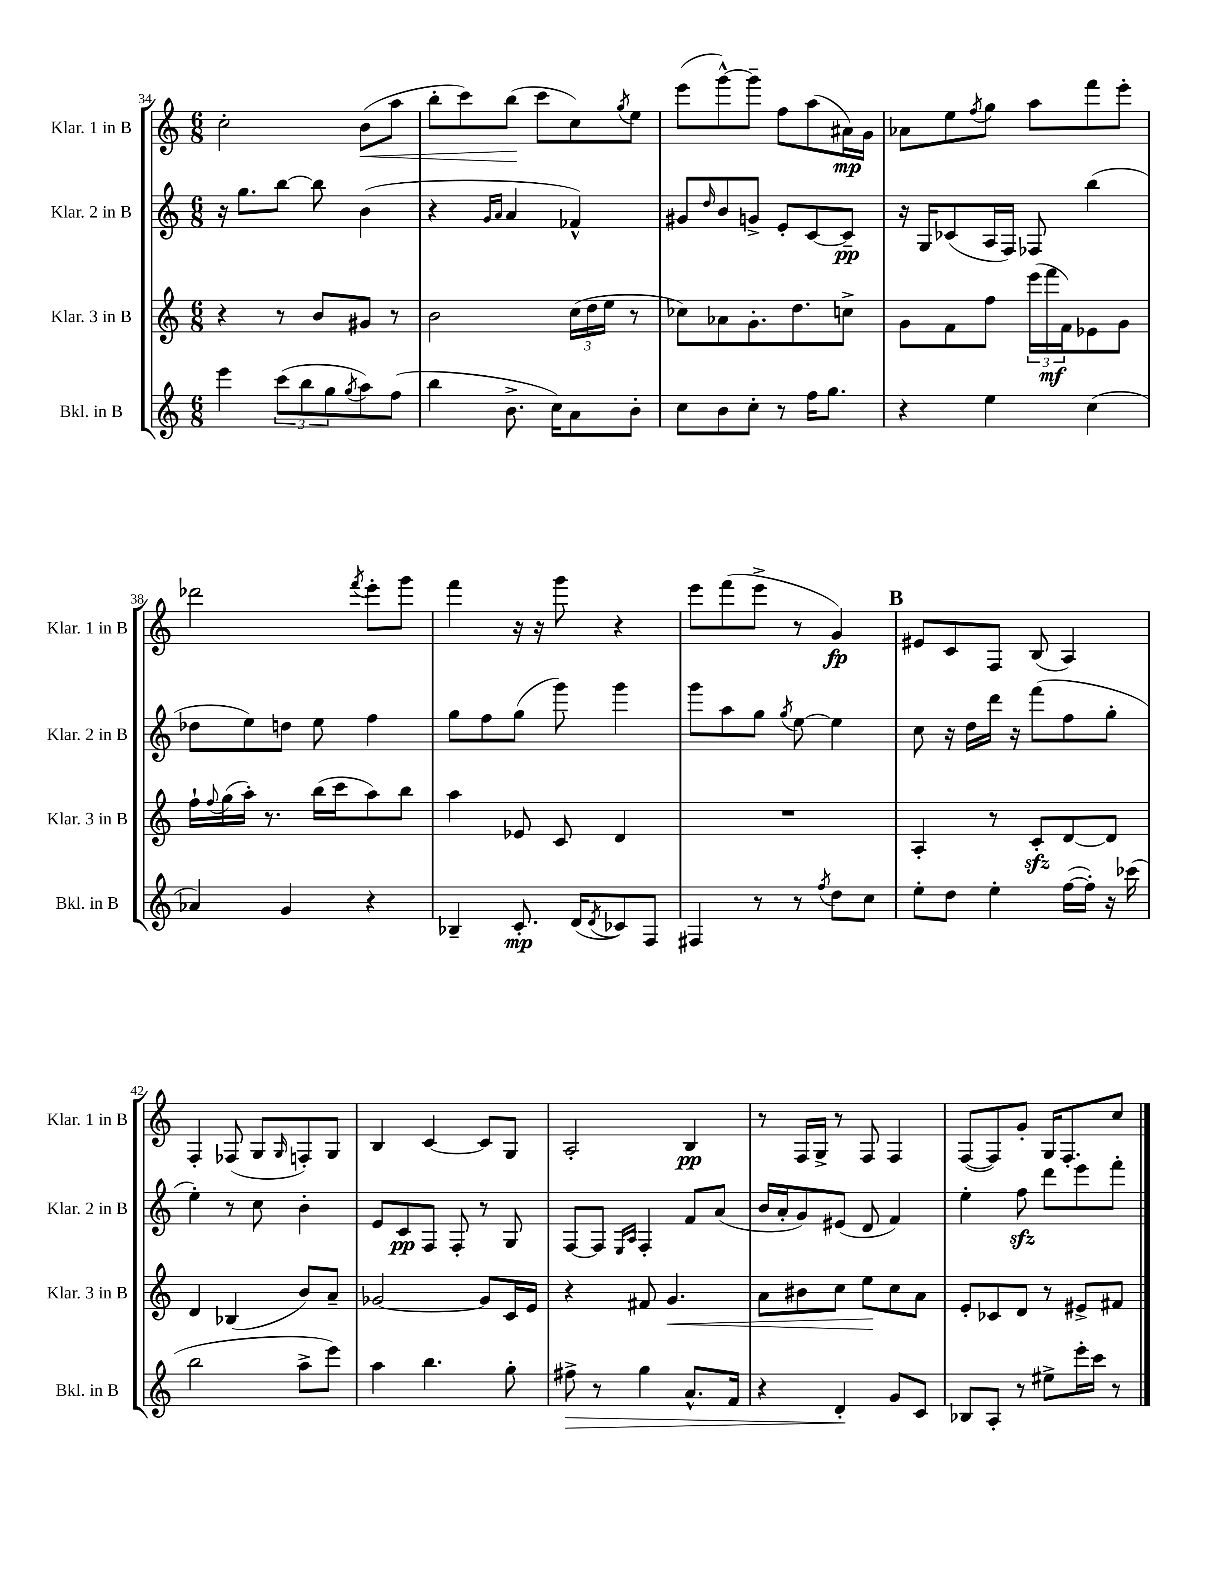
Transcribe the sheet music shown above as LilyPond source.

<<
\new StaffGroup <<
\new Staff = "s0" \with { instrumentName = "Klar. 1 in B" shortInstrumentName = "Klar. 1 in B" } {
    \clef treble \key c \major \numericTimeSignature \time 6/8
    c''2-. b'8\<( a''8 |
    b''8-. c'''8) b''8\!( c'''8 c''8) \acciaccatura { g''8 } e''8 |
    e'''8( g'''8~-^) g'''8-- f''8 a''8( ais'16\mp) g'16 |
    aes'8 e''8 \acciaccatura { f''8 } g''8 a''8 f'''8 e'''8-. |
    des'''2 \acciaccatura { f'''8 } e'''8-. g'''8 |
    f'''4 r16 r16 g'''8 r4 |
    e'''8 f'''8( e'''8-> r8 g'4\fp) |
    \mark \markup { \bold "B" } eis'8 c'8 f8 b8( a4) |
    f4-. fes8( g8 \grace { g16 } f8-.) g8 |
    b4 c'4~ c'8 g8 |
    a2-. b4\pp |
    r8 f16 g16-> r8 f8 f4 |
    f8~( f8) g'8-. g16 f8.-. c''8 \bar "|." |
}
\new Staff = "s1" \with { instrumentName = "Klar. 2 in B" shortInstrumentName = "Klar. 2 in B" } {
    \clef treble \key c \major \numericTimeSignature \time 6/8
    r16 g''8. b''8~ b''8 b'4( |
    r4 \grace { g'16 a'16 } a'4 fes'4-^) |
    gis'8 \grace { d''16 } b'8 g'8-> e'8-. c'8~ c'8--\pp |
    r16 g16 ces'8( a16 f16) fes8 b''4( |
    des''8 e''8) d''8 e''8 f''4 |
    g''8 f''8 g''8( g'''8) g'''4 |
    g'''8 a''8 g''8 \acciaccatura { g''8 } e''8~ e''4 |
    \mark \markup { \bold "B" } c''8 r16 d''16 d'''16 r16 f'''8( f''8 g''8-. |
    e''4-.) r8 c''8 b'4-. |
    e'8 c'8\pp f8 f8-. r8 g8 |
    f8~ f8 \grace { e16 a16 } f4-. f'8 a'8( |
    b'16 a'16-. g'8) eis'8( d'8 f'4) |
    e''4-. f''8\sfz d'''8 e'''8 f'''8-. \bar "|." |
}
\new Staff = "s2" \with { instrumentName = "Klar. 3 in B" shortInstrumentName = "Klar. 3 in B" } {
    \clef treble \key c \major \numericTimeSignature \time 6/8
    r4 r8 b'8 gis'8 r8 |
    b'2 \tuplet 3/2 { c''16( d''16 e''16 } r8 |
    ces''8) aes'8 g'8.-. d''8. c''8-> |
    g'8 f'8 f''8 \tuplet 3/2 { e'''16( f'''16\mf f'16) } ees'8 g'8 |
    f''16-! \appoggiatura { f''8 } g''16( a''16-.) r8. b''16( c'''16 a''8) b''8 |
    a''4 ees'8 c'8 d'4 |
    R2. |
    \mark \markup { \bold "B" } a4-. r8 c'8-.\sfz d'8~ d'8 |
    d'4 bes4( b'8) a'8-- |
    ges'2~ ges'8 c'16 e'16 |
    r4 fis'8 g'4.\< |
    a'8 bis'8 c''8 e''8\! c''8 a'8 |
    e'8-. ces'8 d'8 r8 eis'8-> fis'8 \bar "|." |
}
\new Staff = "s3" \with { instrumentName = "Bkl. in B" shortInstrumentName = "Bkl. in B" } {
    \clef treble \key c \major \numericTimeSignature \time 6/8
    e'''4 \tuplet 3/2 { c'''8( b''8 g''8 } \acciaccatura { g''8 } a''8) f''8( |
    b''4 b'8.-> c''16) a'8 b'8-. |
    c''8 b'8 c''8-. r8 f''16 g''8. |
    r4 e''4 c''4( |
    aes'4) g'4 r4 |
    bes4-- c'8.-.\mp d'16( \acciaccatura { d'8 } ces'8) f8 |
    fis4 r8 r8 \acciaccatura { f''8 } d''8 c''8 |
    \mark \markup { \bold "B" } e''8-. d''8 e''4-. f''16~( f''16-.) r16 ces'''16( |
    b''2 a''8-> e'''8) |
    a''4 b''4. g''8-. |
    fis''8->\> r8 g''4 a'8.-^ f'16 |
    r4 d'4-.\! g'8 c'8 |
    bes8 a8-. r8 eis''8-> e'''16-. c'''16 r8 \bar "|." |
}
>>
>>
\layout { \context { \Score currentBarNumber = #34 } }
